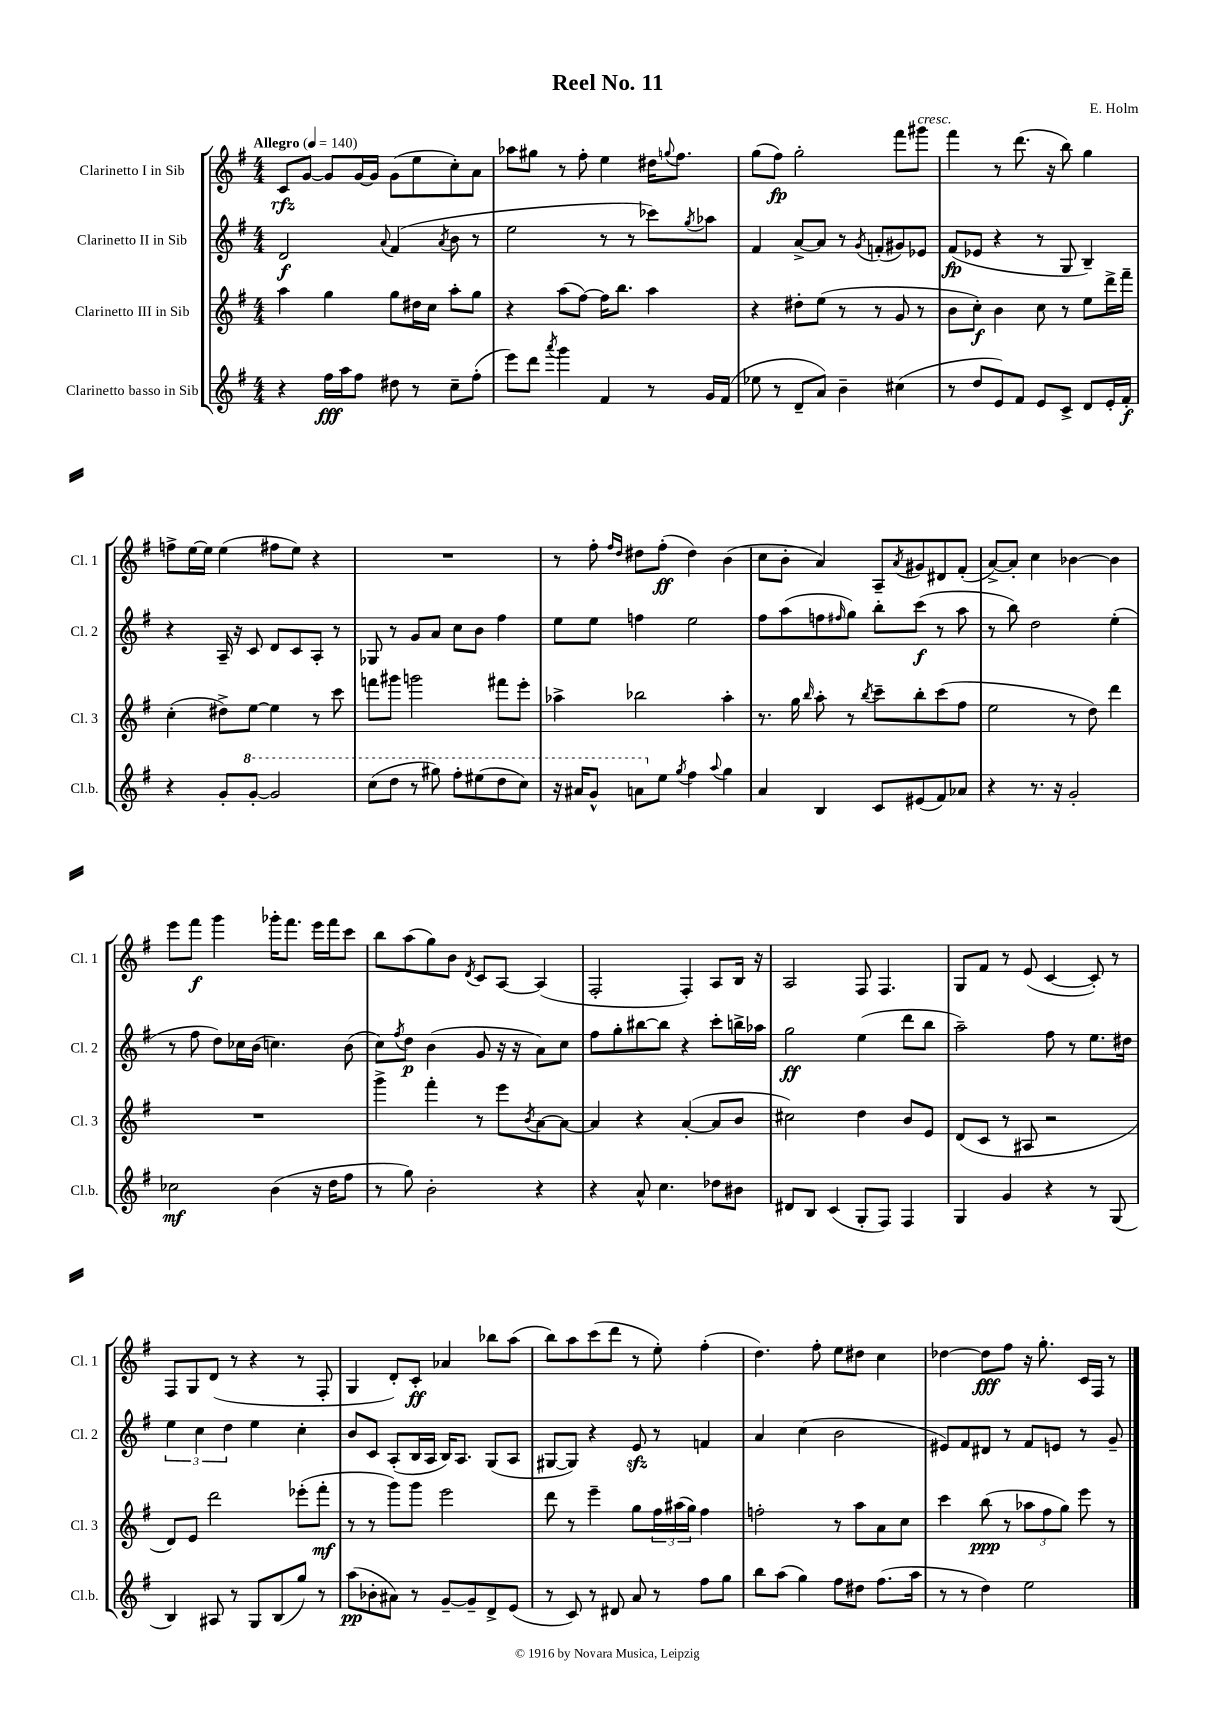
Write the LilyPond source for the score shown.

\header { title = "Reel No. 11" composer = "E. Holm" }
<<
\new StaffGroup <<
\new Staff = "s0" \with { instrumentName = "Clarinetto I in Sib" shortInstrumentName = "Cl. 1" } {
    \clef treble \key g \major \numericTimeSignature \time 4/4 \tempo "Allegro" 4 = 140
    c'8\rfz g'8~ g'8 g'16~ g'16 g'8( e''8 c''8-.) a'8 |
    aes''8 gis''8 r8 fis''8-. e''4 dis''16 \appoggiatura { g''8 } fis''8. |
    g''8( fis''8\fp) g''2-. fis'''8 gis'''8^\markup { \italic "cresc." } |
    fis'''4 r8 d'''8.( r16 b''8) g''4 |
    f''8-> e''16~ e''16 e''4( fis''8 e''8) r4 |
    R1 |
    r8 fis''8-. \grace { fis''16 d''16 } dis''8 fis''8-.\ff( dis''4) b'4( |
    c''8 b'8-. a'4) a8-- \acciaccatura { a'8 } gis'8 dis'8 fis'8-.( |
    a'8~->) a'8-. c''4 bes'4~ bes'4 |
    e'''8 fis'''8\f g'''4 ges'''16-. fis'''8. e'''16 fis'''16 c'''8 |
    b''8 a''8( g''8) b'8 \acciaccatura { d'8 } c'8 a8~ a4( |
    fis2-. fis4-.) a8 b16 r16 |
    a2 fis8 fis4. |
    g8 fis'8 r8 e'8( c'4~ c'8-.) r8 |
    fis8 g8 d'8( r8 r4 r8 fis8-. |
    g4 d'8-.) c'8-.\ff aes'4 bes''8 a''8( |
    b''8) a''8 c'''8( d'''8 r8 e''8-.) fis''4-.( |
    d''4.) fis''8-. e''8 dis''8 c''4 |
    des''4~ des''8\fff fis''8 r16 g''8.-. c'16 fis16 r8 \bar "|." |
}
\new Staff = "s1" \with { instrumentName = "Clarinetto II in Sib" shortInstrumentName = "Cl. 2" } {
    \clef treble \key g \major \numericTimeSignature \time 4/4
    d'2\f \appoggiatura { a'8 } fis'4( \acciaccatura { a'8 } b'8 r8 |
    e''2 r8 r8 ces'''8) \acciaccatura { g''8 } aes''8 |
    fis'4 a'8~-> a'8 r8 \acciaccatura { g'8 } f'8-.( gis'8) ees'8 |
    fis'8\fp( ees'8 r4 r8 g8 b4--) |
    r4 a16-- r16 c'8 d'8 c'8 a8-. r8 |
    ges8 r8 g'8 a'8 c''8 b'8 fis''4 |
    e''8 e''8 f''4 e''2 |
    fis''8 a''8( f''8 \grace { fis''16 } g''8) b''8-. c'''8\f( r8 a''8 |
    r8 b''8) d''2 e''4-.( |
    r8 fis''8 d''8) ces''16 b'16( c''4.) b'8( |
    c''8) \acciaccatura { fis''8 } d''8\p b'4( g'8 r16 r16 a'8) c''8 |
    fis''8 g''8-. bis''8~ bis''8 r4 c'''8-. b''16-> aes''16 |
    g''2\ff e''4( d'''8 b''8 |
    a''2--) fis''8 r8 e''8. dis''16 |
    \tuplet 3/2 { e''4 c''4 d''4 } e''4 c''4-. |
    b'8 c'8 a8-.( b16 a16 b16) a8. g8( a8 |
    gis8~ gis8) r4 e'8\sfz r8 f'4 |
    a'4 c''4( b'2 |
    eis'8) fis'8 dis'8 r8 fis'8 e'8 r8 g'8-- \bar "|." |
}
\new Staff = "s2" \with { instrumentName = "Clarinetto III in Sib" shortInstrumentName = "Cl. 3" } {
    \clef treble \key g \major \numericTimeSignature \time 4/4
    a''4 g''4 g''8 dis''16 c''16 a''8-. g''8 |
    r4 a''8( fis''8~) fis''16 b''8. a''4 |
    r4 dis''8-. e''8( r8 r8 g'8 r8 |
    b'8 c''8-.\f) b'4 c''8 r8 e''8 d'''16-> fis'''16-- |
    c''4-.( dis''8->) e''8~ e''4 r8 c'''8 |
    f'''8 gis'''8 g'''2 fis'''8 e'''8-. |
    aes''4-> bes''2 aes''4-. |
    r8. g''16 \grace { b''16 } a''8-. r8 \acciaccatura { b''8 } c'''8-- b''8-. c'''8( fis''8 |
    e''2 r8 d''8) d'''4 |
    R1 |
    g'''4-> fis'''4-. r8 e'''8 \acciaccatura { b'8 } a'8~ a'8~ |
    a'4 r4 a'4~-.( a'8 b'8 |
    cis''2) d''4 b'8 e'8 |
    d'8( c'8 r8 ais8 r2 |
    d'8) e'8 d'''2 ees'''8-.( fis'''8-.\mf |
    r8 r8 g'''8) g'''8 e'''2 |
    d'''8 r8 e'''4-- g''8 \tuplet 3/2 { fis''16 ais''16( g''16) } fis''4 |
    f''2-. r8 a''8 a'8 c''8 |
    c'''4 b''8\ppp( r8 \tuplet 3/2 { aes''8 fis''8 g''8) } e'''8 r8 \bar "|." |
}
\new Staff = "s3" \with { instrumentName = "Clarinetto basso in Sib" shortInstrumentName = "Cl.b." } {
    \clef treble \key g \major \numericTimeSignature \time 4/4
    r4 fis''16\fff a''16 fis''8 dis''8 r8 c''8-- fis''8-.( |
    e'''8) d'''8 \acciaccatura { a'''8 } g'''4 fis'4 r8 g'16 fis'16( |
    ees''8 r8 d'8-- a'8) b'4-- cis''4( |
    r8 d''8 e'8) fis'8 e'8 c'8-> d'8 e'16-. fis'16-.\f |
    r4 g'8-. \ottava #1 g''8~-. g''2 |
    c'''8( d'''8 r8 gis'''8) fis'''8-. eis'''8( d'''8 c'''8) |
    r16 ais''16 g''8-^ a''8 \ottava #0 e''8 \acciaccatura { g''8 } fis''4 \appoggiatura { a''8 } g''4 |
    a'4 b4 c'8 eis'8( fis'8) aes'8 |
    r4 r8. r16 g'2-. |
    ces''2\mf b'4( r16 d''16 fis''8 |
    r8 g''8) b'2-. r4 |
    r4 a'8-^ c''4. des''8 bis'8 |
    dis'8 b8 c'4( g8-. fis8) fis4 |
    g4 g'4 r4 r8 g8( |
    b4) ais8 r8 g8 b8( g''8) r8 |
    a''8\pp( bes'8-. ais'8) r8 g'8~-- g'8-- d'8-> e'8( |
    r8 c'8) r8 dis'8 a'8 r8 fis''8 g''8 |
    b''8 a''8( g''4) fis''8 dis''8 fis''8.( a''16 |
    r8 r8 d''4) e''2 \bar "|." |
}
>>
>>
\layout { \context { \Score \remove "Bar_number_engraver" } }
